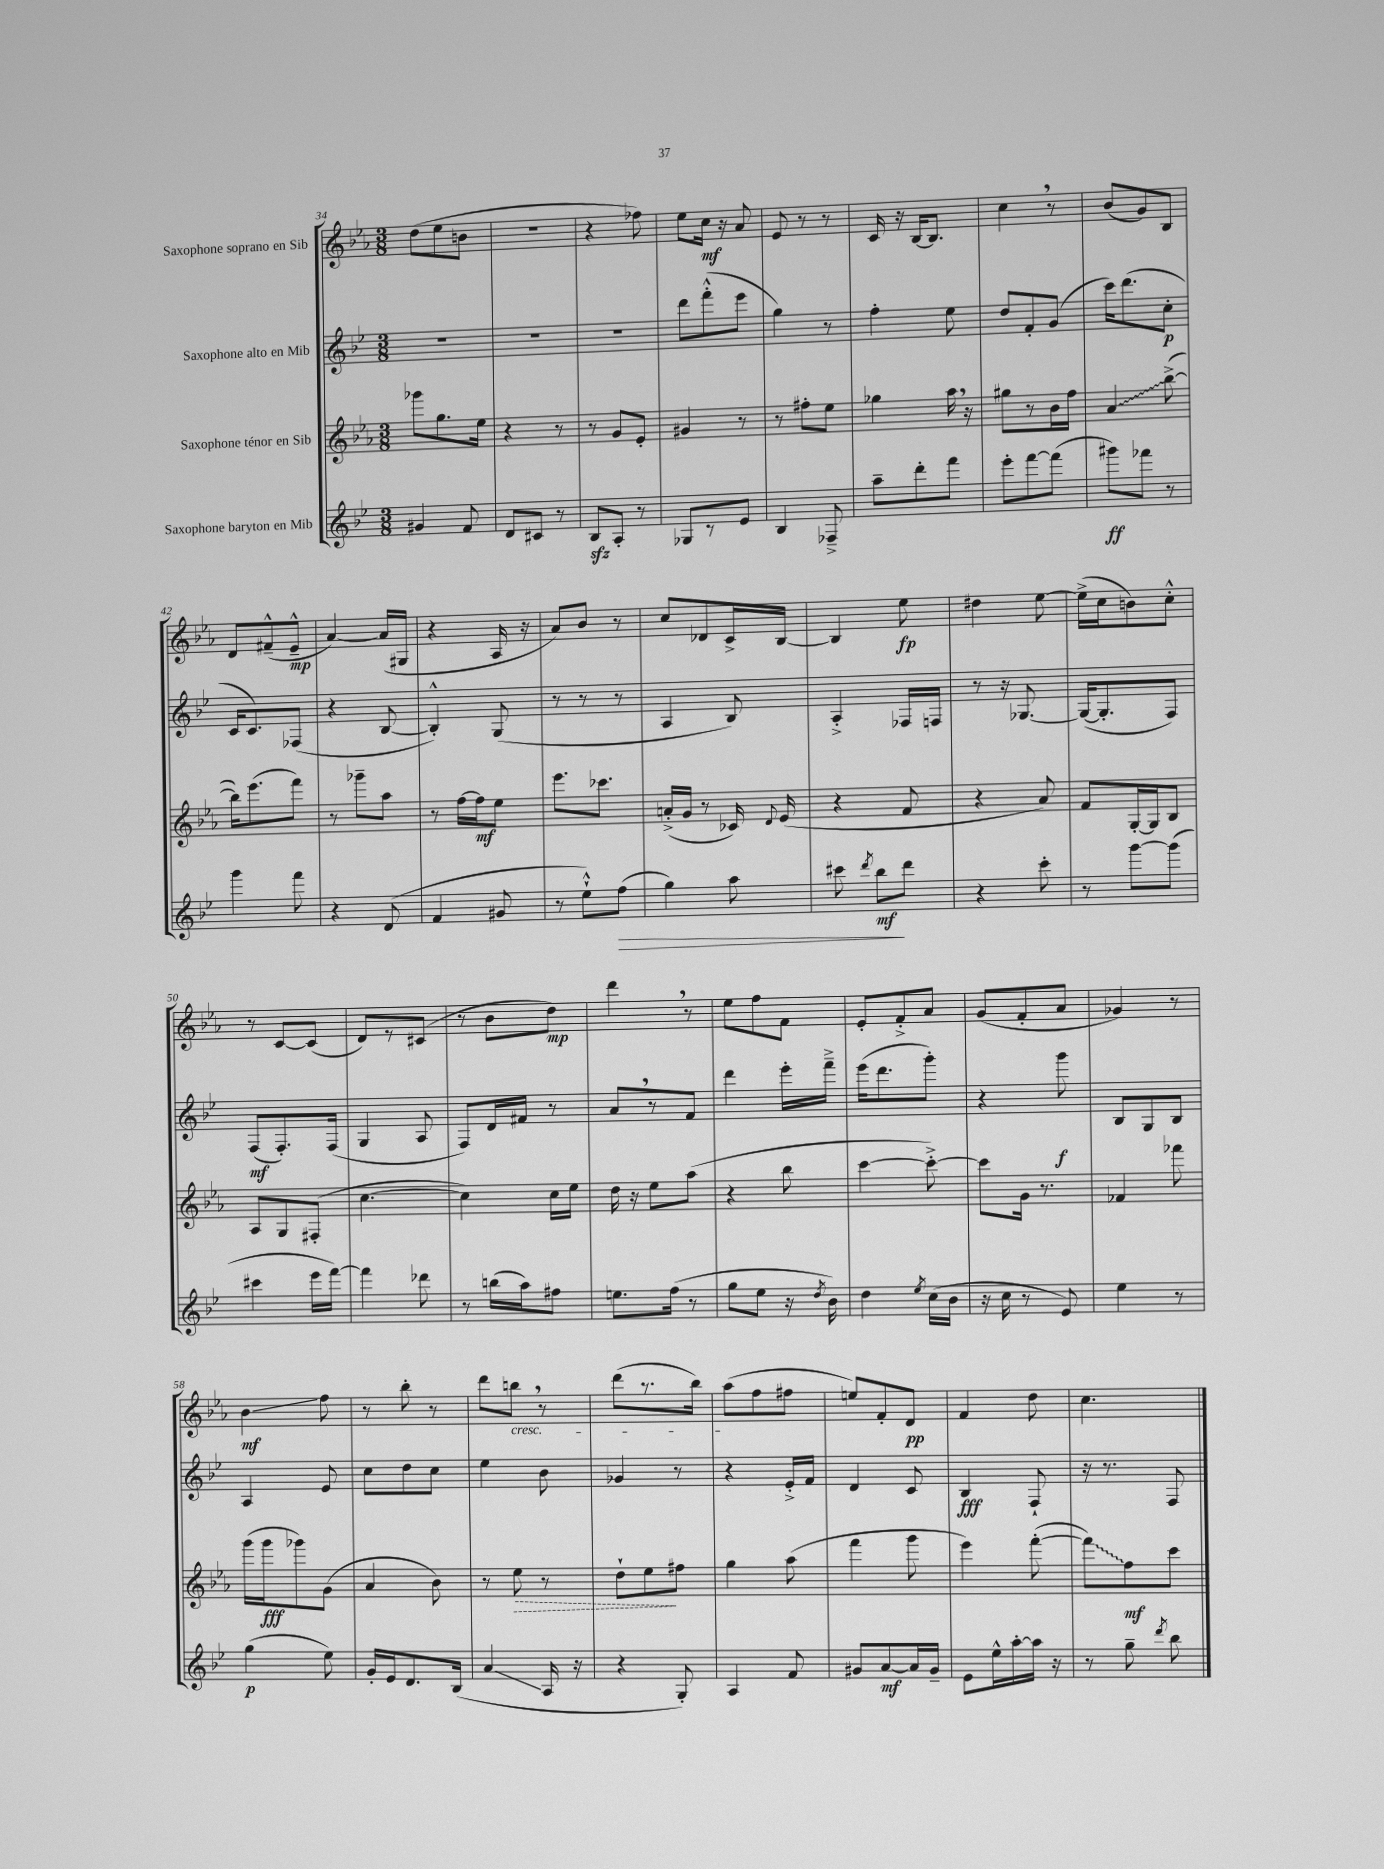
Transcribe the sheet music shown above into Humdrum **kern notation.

**kern	**kern	**kern	**kern
*staff4	*staff3	*staff2	*staff1
*clefG2	*clefG2	*clefG2	*clefG2
*k[b-e-]	*k[b-e-a-]	*k[b-e-]	*k[b-e-a-]
*M3/8	*M3/8	*M3/8	*M3/8
4g#/	8ggg-\L	4.r	(8dd\L
.	8.gg\	.	8ee-\
8f/	.	.	8b\J
.	16ee-\Jk	.	.
=	=	=	=
8d/L	4r	4.r	4.r
8c#/J	.	.	.
8r	8r	.	.
=	=	=	=
8B-/L	8r	4.r	4r
8A'/J	8g/L	.	.
8r	8e-'/J	.	8ff-\)
=	=	=	=
8G-/L	4g#/	8ddd\L	8ee-\L
8r	.	(8fff'^^\	16cc\Jk
.	.	.	16r
8e-/J	8r	8eee-\J	8a-/
=	=	=	=
4B-/	8r	4gg\)	8e-/
.	8ff#'\L	.	8r
8F-~^/	8ee-\J	8r	8r
=	=	=	=
8aa~\L	4gg-\	4ff'\	16c/
.	.	.	16r
8ddd'\	.	.	[16B-/LK
.	.	.	8.B-/]J
8fff\J	16aa-\	8ee-\	.
.	16r	.	.
=	=	=	=
8eee-'\L	8gg#\L	8dd/L	4cc\
[8fff\	8r	8f'/	.
(8fff\]J	16b-\L	(8g/J	8r
.	16ff\JJ	.	.
=	=	=	=
8ggg#\L)	4a-/	16ccc\LK)	(8b-/L
.	.	(8.ddd\	.
8fff-\J	.	.	8g/)
8r	([8bb-^\	8cc'\J	8B-/J
=	=	=	=
4ggg\	16bb-\]LK)	16c/LK	8d/L
.	(8.eee-\	8.c/)	.
.	.	.	(8f#~^^/
8fff\	8fff\J)	(8F-/J	8e-~^^/J
=	=	=	=
4r	8r	4r	[4a-/)
.	8ggg-~\L	.	.
(8d/	8aa-\J	[8B-/	(16a-/]LL
.	.	.	16G#/JJ
=	=	=	=
4f/	8r	4B-'^^/])	4r
.	[16ff\LL	.	.
.	16ff\]J	.	.
8g#/	8ee-\J	(8G/	16A-/
.	.	.	16r
=	=	=	=
8r	8.eee-\L	8r	8a-/L)
8ee-`^^\L)	.	8r	8b-/J
.	8.ccc-\J	.	.
(8ff\J	.	8r	8r
=	=	=	=
4gg\)	(16a'^/LL	4A/	8cc/L
.	16g/JJ	.	.
.	8r	.	8d-/
8aa\	16c-/)	8B-/)	16c^/L
.	8qqd/	.	.
.	(16e-/	.	[16B-/JJ
=	=	=	=
8ccc#\	4r	4A'^/	4B-/]
8qddd/	.	.	.
8bb-\L	.	.	.
8ddd\J	8f/	16F-/LL	8ee-\
.	.	16F/JJ	.
=	=	=	=
4r	4r	8r	4dd#\
.	.	16r	.
.	.	[8.G-/	.
8ccc'\	8a-/)	.	[8ee-\
=	=	=	=
8r	8f/L	(16G-/_LK	(16ee-^\]LL
.	.	8.G-'/]	16cc\J
[8ggg\L	[16G'/L	.	8b\)
.	16G/]J	.	.
(8ggg\]J	8B-/J	8F/J)	8cc'^^\J
=	=	=	=
4ccc#\	8A-/L	(8F/L	8r
.	8G/	8.F'/)	[8c/L
16eee-\LL	(8F#'/J	.	(8c/]J
[16fff\JJ)	.	(16F/Jk	.
=	=	=	=
4fff\]	[4.cc\	4G/	8d/L)
.	.	.	8r
8ddd-\	.	8A/	(8c#/J
=	=	=	=
8r	4cc\])	8F/L)	8r
(16bb\LL	.	16d/L	8b-\L
16aa\J)	.	16f#/JJ	.
8ff#\J	16cc\LL	8r	8dd\J)
.	16ee-\JJ	.	.
=	=	=	=
8.ee\L	16dd\	8a/L	4ddd\
.	16r	.	.
.	8ee-\L	8r	.
(16ff\Jk	.	.	.
8r	(8aa-\J	8f/J	8r
=	=	=	=
8gg\L	4r	4ddd\	8ee-\L
8ee-\J	.	.	8ff\
16r	8bb-\	16eee-'\LL	8f\J
8qdd/	.	.	.
16b-\)	.	16fff~^\JJ	.
=	=	=	=
4dd\	[4ccc\	(16eee-\LK	8e-'/L
.	.	8.ddd\	.
.	.	.	8f'^/
8qee-/	.	.	.
(16cc\LL	8ccc'^\_)	8ggg'\J)	8a-/J
16b-\JJ	.	.	.
=	=	=	=
16r	8ccc\]L	4r	(8g/L
16cc\	.	.	.
8r	16g\Jk	.	8f'/
.	8.r	.	.
8e-/)	.	8ggg\	8a-/J
=	=	=	=
4ee-\	4f-/	8B-/L	4g-/)
.	.	8G/	.
8r	8fff-\	8B-/J	8r
=	=	=	=
(4gg\	(16ggg\LL	4A/	4b-\
.	16ggg\J	.	.
.	8ggg-\)	.	.
8ee-\)	(8g\J	8e-/	8ff\
=	=	=	=
16g'/LL	4a-/	8cc\L	8r
16e-/J	.	.	.
8.d/	.	8dd\	8bb-'\
.	8b-\)	8cc\J	8r
(16B-/Jk	.	.	.
=	=	=	=
4a/	8r	4ee-\	8ddd\L
.	8ee-\	.	8bb\J
16A/	8r	8b-\	8r
16r	.	.	.
=	=	=	=
4r	8dd`\L	4g-/	(8ddd\L
.	8ee-\	.	8.r
8G'/)	8ff#\J	8r	.
.	.	.	16bb-\Jk)
=	=	=	=
4A/	4gg\	4r	(8aa-\L
.	.	.	8ff\
8f/	(8aa-\	16e-'^/LL	8ff#\J
.	.	16f/JJ	.
=	=	=	=
8g#/L	4fff\	4d/	8ee/L)
[8a/	.	.	8f'/
16a/]L	8ggg\	8c/	8d/J
16g#~/JJ	.	.	.
=	=	=	=
8e-\L	4eee-\)	4B-/	4f/
16ee-^^\L	.	.	.
[16aa'\	.	.	.
16aa\]JJ	([8fff'\	8F`/	8dd\
16r	.	.	.
=	=	=	=
8r	8fff\]L)	16r	4.cc\
.	.	8.r	.
8gg~\	8ff\	.	.
8qddd/	.	.	.
8bb-\	8ccc\J	8F/	.
==	==	==	==
*-	*-	*-	*-
